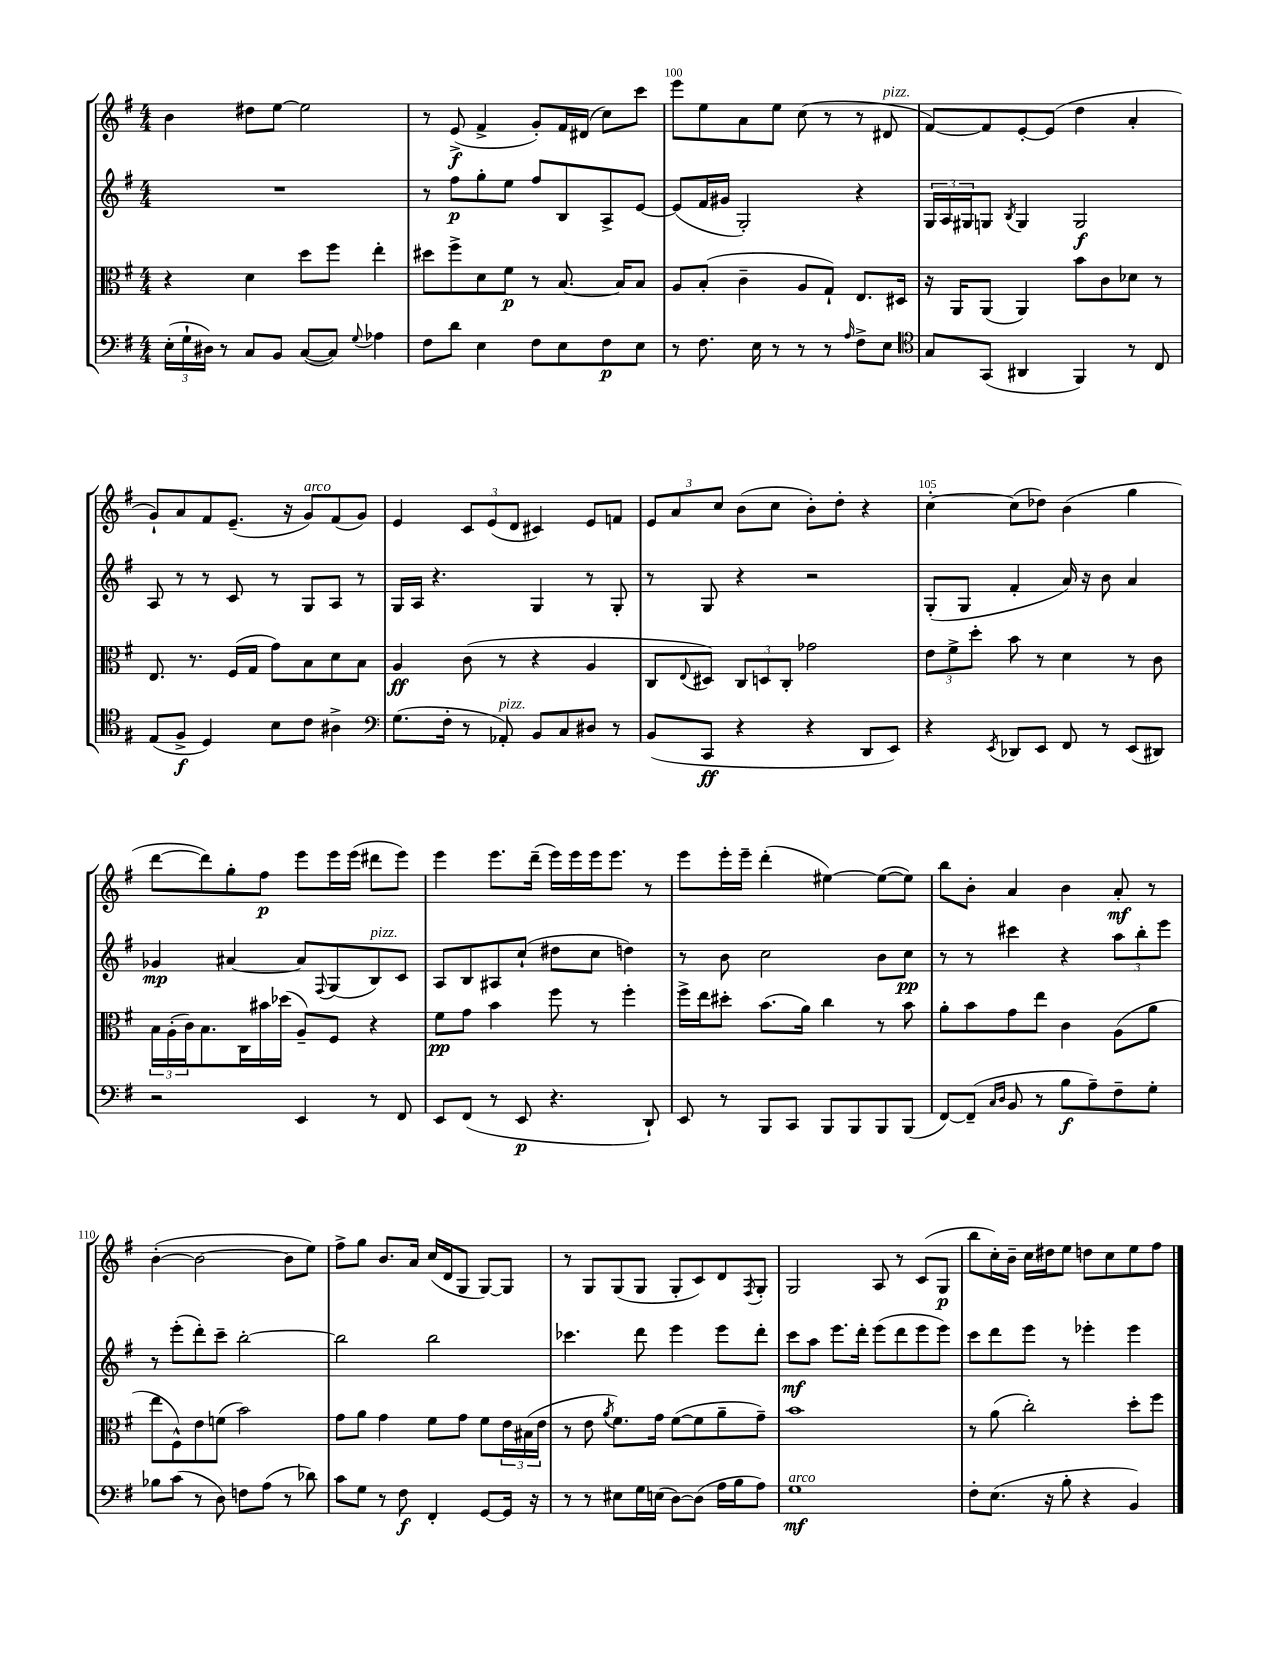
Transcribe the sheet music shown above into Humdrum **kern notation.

**kern	**dynam	**kern	**dynam	**kern	**dynam	**kern	**dynam
*part4	*part4	*part3	*part3	*part2	*part2	*part1	*part1
*staff4	*staff4	*staff3	*staff3	*staff2	*staff2	*staff1	*staff1
*clefF4	*	*clefC3	*	*clefG2	*	*clefG2	*
*k[f#]	*	*k[f#]	*	*k[f#]	*	*k[f#]	*
*M4/4	*	*M4/4	*	*M4/4	*	*M4/4	*
=98	=98	=98	=98	=98	=98	=98	=98
(24E'\LL	.	4r	.	1r	.	4b\	.
24G`\	.	.	.	.	.	.	.
24D#X\JJ)	.	.	.	.	.	.	.
8r	.	.	.	.	.	.	.
8C/L	.	4d\	.	.	.	8dd#X\L	.
8BB/J	.	.	.	.	.	[8ee\J	.
([8C/L	.	8dd\L	.	.	.	2ee\]	.
8C/J])	.	8ff#\J	.	.	.	.	.
8qqG/	.	.	.	.	.	.	.
4A-X\	.	4ee'\	.	.	.	.	.
=99	=99	=99	=99	=99	=99	=99	=99
8F#\L	.	8dd#X\L	.	8r	.	8r	.
8d\J	.	8ff#^\	.	8ff#\L	p	(8e^/	f
4E\	.	8d\	.	8gg'\	.	4f#^/	.
.	.	8f#\J	p	8ee\J	.	.	.
8F#\L	.	8r	.	8ff#/L	.	8g'/L)	.
8E\	.	[8.B/	.	8B/	.	16f#/L	.
.	.	.	.	.	.	(16d#X/JJ	.
8F#\	p	.	.	8A^/	.	8cc\L)	.
.	.	16B/KL]	.	.	.	.	.
8E\J	.	8B/J	.	[8e/J	.	8ccc\J	.
=100	=100	=100	=100	=100	=100	=100	=100
8r	.	8A/L	.	(8e/L]	.	8eee\L	.
8.F#\	.	(8B'/J	.	16f#/L	.	8ee\	.
.	.	.	.	16g#X/JJ	.	.	.
.	.	4c~\	.	2G'/)	.	8a\	.
16E\	.	.	.	.	.	.	.
8r	.	.	.	.	.	8ee\J	.
8r	.	8A/L	.	.	.	(8cc\	.
8r	.	8G`/J)	.	.	.	8r	.
16qqA/	.	.	.	.	.	.	.
8F#^\L	.	8.E/L	.	4r	.	8r	.
!	!	!	!	!	!	!LO:TX:a:i:t=pizz.	!
8E\J	.	.	.	.	.	8d#X/	.
.	.	16D#X/Jk	.	.	.	.	.
=101	=101	=101	=101	=101	=101	=101	=101
*clefC4	*	*	*	*	*	*	*
8G/L	.	16r	.	24G/LL	.	[8f#/L)	.
.	.	.	.	24A/	.	.	.
.	.	16AA/KL	.	.	.	.	.
.	.	.	.	24G#X/J	.	.	.
(8GG/J	.	(8AA/J	.	8Gn/J	.	8f#/]	.
.	.	.	.	8qB/	.	.	.
4AA#X/	.	4AA/)	.	4G/	.	[8e'/	.
.	.	.	.	.	.	(8e/J]	.
4FF#/)	.	8b\L	.	2G/	f	4dd\	.
.	.	8c\	.	.	.	.	.
8r	.	8d-X\J	.	.	.	4a'/	.
8C/	.	8r	.	.	.	.	.
!!LO:LB:g=z
=102	=102	=102	=102	=102	=102	=102	=102
(8E/L	.	8.E/	.	8A/	.	8g`/L)	.
8F#^/J	f	.	.	8r	.	8a/	.
.	.	8.r	.	.	.	.	.
4D/)	.	.	.	8r	.	8f#/	.
.	.	(16F#/LL	.	8c/	.	(8.e~/J	.
.	.	16G/JJ	.	.	.	.	.
8B\L	.	8g\L)	.	8r	.	.	.
.	.	.	.	.	.	16r	.
!	!	!	!	!	!	!LO:TX:a:i:t=arco	!
8c\J	.	8B\	.	8G/L	.	8g/L)	.
4A#X^\	.	8d\	.	8A/J	.	(8f#/	.
.	.	8B\J	.	8r	.	8g/J)	.
=103	=103	=103	=103	=103	=103	=103	=103
*clefF4	*	*	*	*	*	*	*
(8.G\L	.	4A/	ff	16G/LL	.	4e/	.
.	.	.	.	16A/JJ	.	.	.
.	.	.	.	4.r	.	.	.
16F#'\Jk	.	.	.	.	.	.	.
8r	.	(8c\	.	.	.	12c/L	.
.	.	.	.	.	.	(12e/	.
!LO:TX:a:i:t=pizz.	!	!	!	!	!	!	!
8AA-X'/)	.	8r	.	.	.	.	.
.	.	.	.	.	.	12d/J	.
8BB/L	.	4r	.	4G/	.	4c#X/)	.
8C/	.	.	.	.	.	.	.
8D#X/J	.	4A/	.	8r	.	8e/L	.
8r	.	.	.	8G'/	.	8fn/J	.
=104	=104	=104	=104	=104	=104	=104	=104
(8BB/L	.	8C/L	.	8r	.	12e/L	.
.	.	.	.	.	.	12a/	.
.	.	8qqE/	.	.	.	.	.
8CC/J	ff	8D#X/J)	.	8G/	.	.	.
.	.	.	.	.	.	12cc/J	.
4r	.	12C/L	.	4r	.	(8b\L	.
.	.	12Dn/	.	.	.	.	.
.	.	.	.	.	.	8cc\J	.
.	.	12C'/J	.	.	.	.	.
4r	.	2g-X\	.	2r	.	8b'\L)	.
.	.	.	.	.	.	8dd'\J	.
8DD/L	.	.	.	.	.	4r	.
8EE/J)	.	.	.	.	.	.	.
=105	=105	=105	=105	=105	=105	=105	=105
4r	.	12e\L	.	(8G'/L	.	[4cc'\	.
.	.	12f#^\	.	.	.	.	.
.	.	.	.	8G/J	.	.	.
.	.	12dd'\J	.	.	.	.	.
8qEE/	.	.	.	.	.	.	.
8DD-X/L	.	8b\	.	4f#'/	.	(8cc\L]	.
8EE/J	.	8r	.	.	.	8dd-X\J)	.
8FF#/	.	4d\	.	16a/)	.	(4b\	.
.	.	.	.	16r	.	.	.
8r	.	.	.	8b\	.	.	.
(8EE/L	.	8r	.	4a/	.	4gg\	.
8DD#X/J)	.	8c\	.	.	.	.	.
!!LO:LB:g=z
=106	=106	=106	=106	=106	=106	=106	=106
2r	.	24B\LL	.	4g-X/	mp	[8ddd\L	.
.	.	(24A'\	.	.	.	.	.
.	.	24c\J)	.	.	.	.	.
.	.	8.B\	.	.	.	8ddd\])	.
.	.	.	.	[4a#X/	.	8gg'\	.
.	.	16C\L	.	.	.	.	.
.	.	16b#X\	.	.	.	8ff#\J	p
.	.	(16dd-X\JJ	.	.	.	.	.
4EE/	.	8A~/L)	.	8a#/L]	.	8eee\L	.
.	.	.	.	8qqF#/	.	.	.
.	.	8F#/J	.	(8G/	.	16eee\L	.
.	.	.	.	.	.	(16eee\JJ	.
!	!	!	!	!LO:TX:a:i:t=pizz.	!	!	!
8r	.	4r	.	8B/)	.	8ddd#X\L	.
8FF#/	.	.	.	8c/J	.	8eee\J)	.
=107	=107	=107	=107	=107	=107	=107	=107
8EE/L	.	8f#\L	pp	8A/L	.	4eee\	.
(8FF#/J	.	8g\J	.	8B/	.	.	.
8r	.	4b\	.	8A#X/	.	8.eee\L	.
8EE/	p	.	.	(8cc`/J	.	.	.
.	.	.	.	.	.	(16ddd~\Jk	.
4.r	.	8ff#\	.	8dd#X\L	.	16eee\LL)	.
.	.	.	.	.	.	16eee\	.
.	.	8r	.	8cc\J	.	16eee\J	.
.	.	.	.	.	.	8.eee\J	.
.	.	4ff#'\	.	4ddn\)	.	.	.
8DD`/)	.	.	.	.	.	8r	.
=108	=108	=108	=108	=108	=108	=108	=108
8EE/	.	16ff#^\LL	.	8r	.	8eee\L	.
.	.	16ee\J	.	.	.	.	.
8r	.	8dd#X'\J	.	8b\	.	16eee'\L	.
.	.	.	.	.	.	16eee~\JJ	.
8BBB/L	.	(8.b\L	.	2cc\	.	(4ddd'\	.
8CC/J	.	.	.	.	.	.	.
.	.	16a\Jk)	.	.	.	.	.
8BBB/L	.	4cc\	.	.	.	[4ee#X\)	.
8BBB/	.	.	.	.	.	.	.
8BBB/	.	8r	.	8b\L	.	(8ee#\L_	.
(8BBB/J	.	8b\	.	8cc\J	pp	8ee#\J])	.
=109	=109	=109	=109	=109	=109	=109	=109
[8FF#/L)	.	8a'\L	.	8r	.	8bb\L	.
(8FF#~/J]	.	8b\	.	8r	.	8b'\J	.
16qqC/LL	.	.	.	.	.	.	.
16qqD/JJ	.	.	.	.	.	.	.
8BB/	.	8g\	.	4ccc#X\	.	4a/	.
8r	.	8ee\J	.	.	.	.	.
8B\L	f	4c\	.	4r	.	4b\	.
8A~\)	.	.	.	.	.	.	.
8F#~\	.	(8A\L	.	12aa\L	.	8a'/	mf
.	.	.	.	12bb'\	.	.	.
8G'\J	.	8a\J	.	.	.	8r	.
.	.	.	.	12eee\J	.	.	.
!!LO:LB:g=z
=110	=110	=110	=110	=110	=110	=110	=110
8B-X\L	.	8ee\L	.	8r	.	([4b'\	.
(8c\J	.	8F#^^\)	.	(8eee'\L	.	.	.
8r	.	8e\	.	8ddd'\)	.	2b\_	.
8D\)	.	(8fn\J	.	8ccc~\J	.	.	.
8Fn\L	.	2b\)	.	[2bb'\	.	.	.
(8A\J	.	.	.	.	.	.	.
8r	.	.	.	.	.	8b\L]	.
8d-X\)	.	.	.	.	.	8ee\J)	.
=111	=111	=111	=111	=111	=111	=111	=111
8c\L	.	8g\L	.	2bb\]	.	8ff#^\L	.
8G\J	.	8a\J	.	.	.	8gg\J	.
8r	.	4g\	.	.	.	8.b/L	.
8F#\	f	.	.	.	.	.	.
.	.	.	.	.	.	16a/Jk	.
4FF#'/	.	8f#\L	.	2bb\	.	(16cc/LL	.
.	.	.	.	.	.	16d/J	.
.	.	8g\J	.	.	.	8G/J	.
[8GG/L	.	8f#\L	.	.	.	[8G/L)	.
16GG/Jk]	.	24e\L	.	.	.	8G/J]	.
.	.	(24B#X\	.	.	.	.	.
16r	.	.	.	.	.	.	.
.	.	24e\JJ	.	.	.	.	.
=112	=112	=112	=112	=112	=112	=112	=112
8r	.	8r	.	4.ccc-X\	.	8r	.
8r	.	8e\	.	.	.	8G/L	.
.	.	8qa/	.	.	.	.	.
8E#X\L	.	8.f#\L)	.	.	.	(8G/	.
16G\L	.	.	.	8ddd\	.	8G/J	.
(16En\JJ	.	16g\Jk	.	.	.	.	.
[8D\L)	.	([8f#\L	.	4eee\	.	8G'/L	.
(8D\J]	.	8f#\]	.	.	.	8c/)	.
16A\LL	.	8a~\	.	8eee\L	.	8d/	.
16B\J	.	.	.	.	.	.	.
.	.	.	.	.	.	8qF#/	.
8A\J)	.	8g~\J)	.	8ddd'\J	.	8G'/J	.
=113	=113	=113	=113	=113	=113	=113	=113
!LO:TX:a:i:t=arco	!	!	!	!	!	!	!
1G	mf	1b	.	8ccc\L	mf	2G/	.
.	.	.	.	8aa\J	.	.	.
.	.	.	.	8.eee\L	.	.	.
.	.	.	.	16ddd'\Jk	.	.	.
.	.	.	.	(8eee\L	.	8A/	.
.	.	.	.	8ddd\	.	8r	.
.	.	.	.	8eee\	.	(8c/L	.
.	.	.	.	8eee\J)	.	8G/J	p
=114	=114	=114	=114	=114	=114	=114	=114
8F#'\L	.	8r	.	8ccc\L	.	8bb\L	.
(8.E\J	.	(8a\	.	8ddd\	.	16cc'\L)	.
.	.	.	.	.	.	16b~\JJ	.
.	.	2cc'\)	.	8eee\J	.	16cc\LL	.
16r	.	.	.	.	.	16dd#X\J	.
8B'\	.	.	.	8r	.	8ee\J	.
4r	.	.	.	4eee-X'\	.	8ddn\L	.
.	.	.	.	.	.	8cc\	.
4BB/)	.	8dd'\L	.	4eee-\	.	8ee\	.
.	.	8ff#\J	.	.	.	8ff#\J	.
==	==	==	==	==	==	==	==
*-	*-	*-	*-	*-	*-	*-	*-
